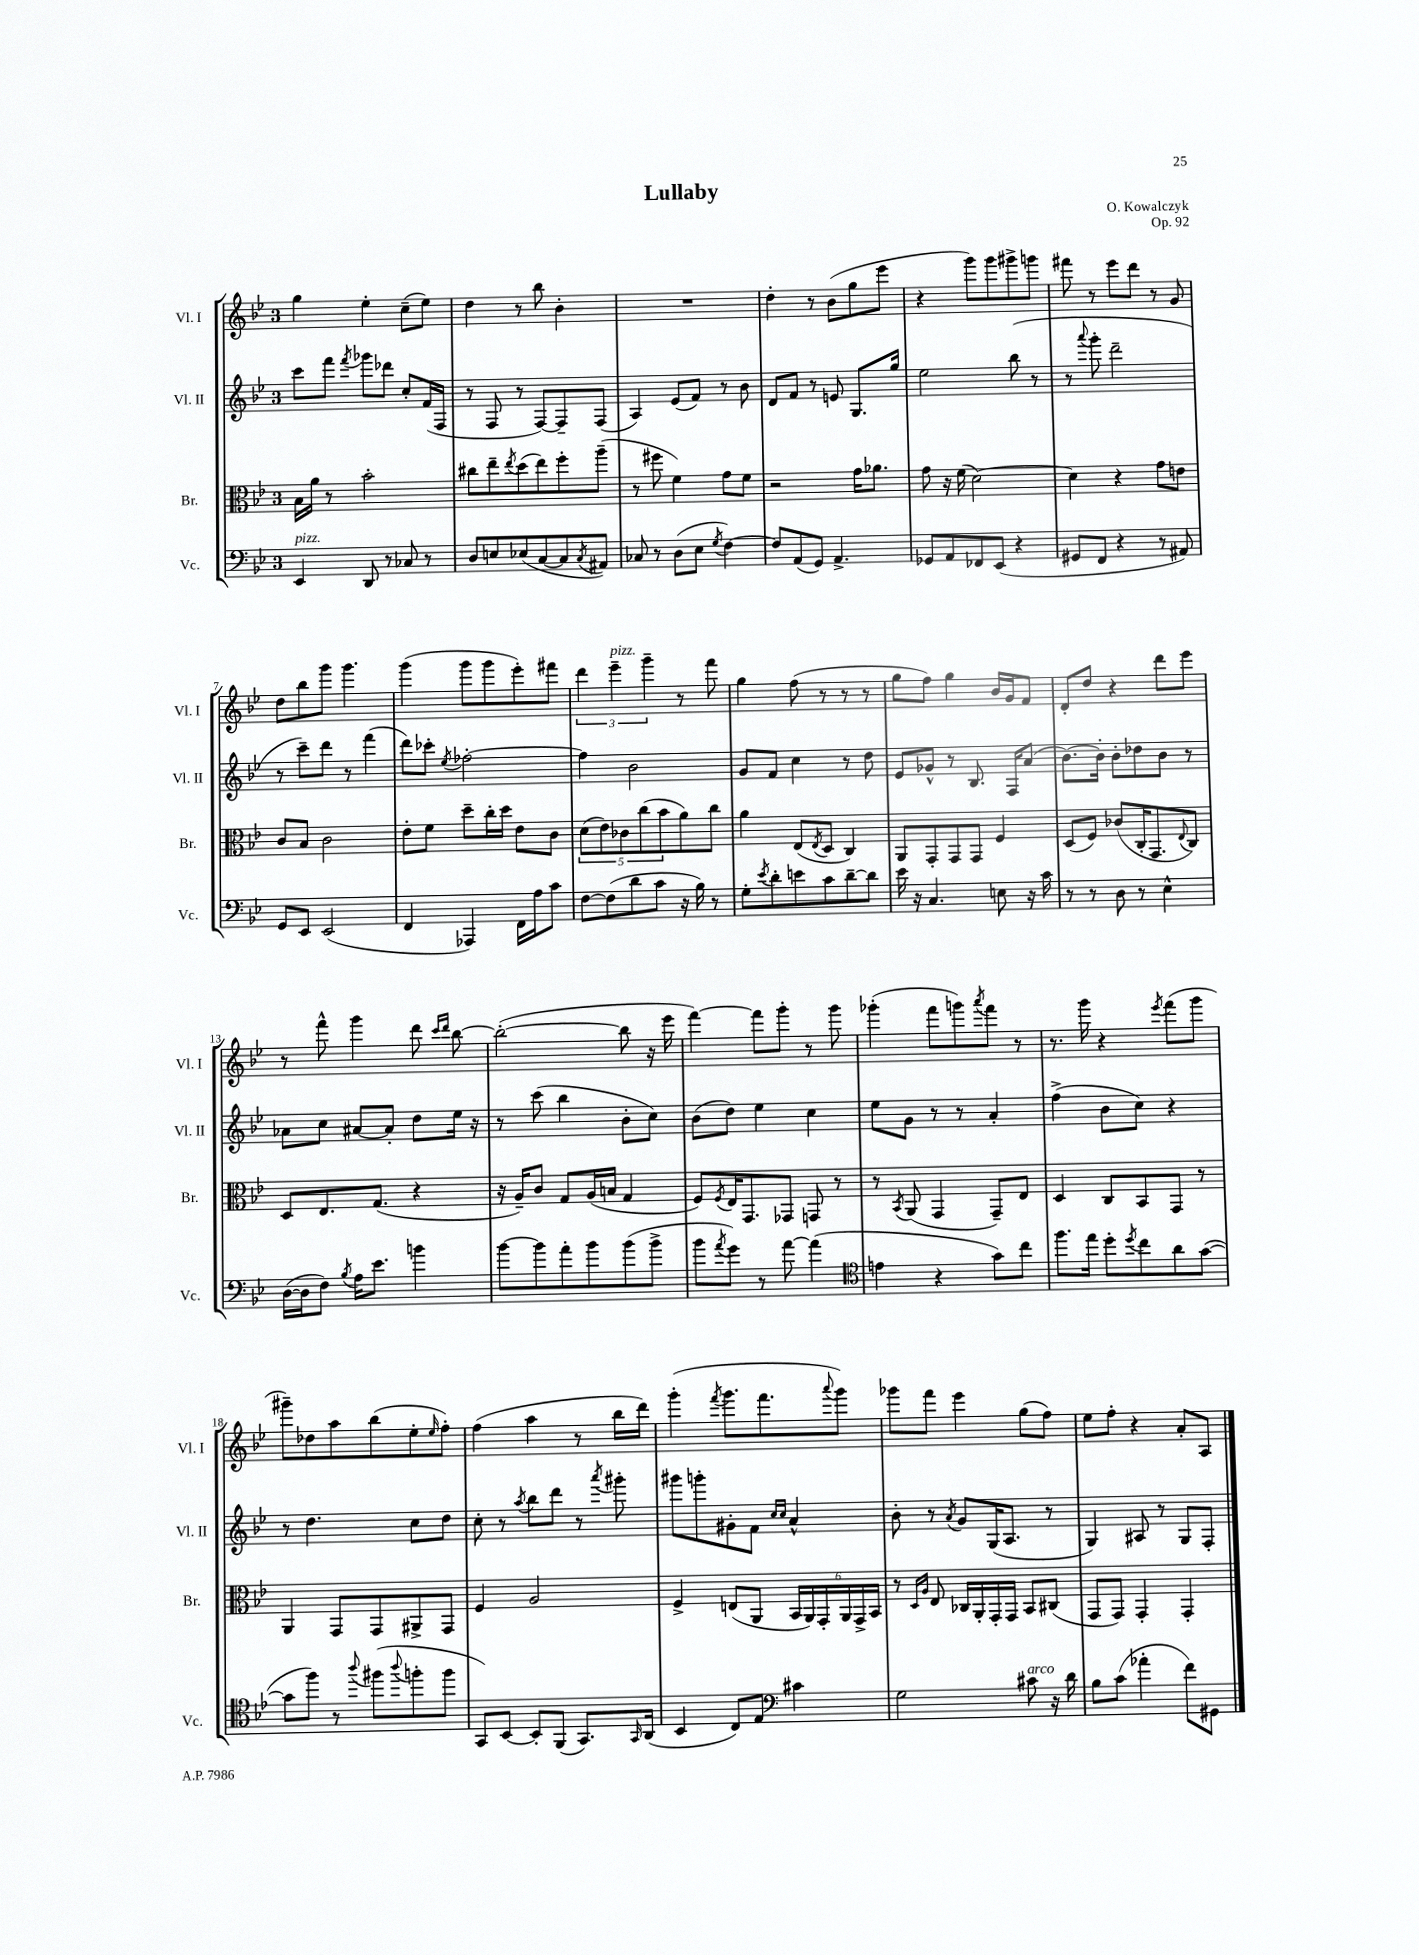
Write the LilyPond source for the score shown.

\header { title = "Lullaby" composer = "O. Kowalczyk" opus = "Op. 92" }
<<
\new StaffGroup <<
\new Staff = "s0" \with { instrumentName = "Vl. I" shortInstrumentName = "Vl. I" } {
    \clef treble \key bes \major \once \override Staff.TimeSignature.style = #'single-digit \time 3/4
    g''4 ees''4-. c''8--( ees''8) |
    d''4 r8 bes''8 bes'4-. |
    R2. |
    d''4-. r8 bes'8( g''8 ees'''8 |
    r4 g'''8) g'''8 gis'''8-> g'''8 |
    fis'''8 r8 ees'''8 d'''8 r8 g'8 |
    d''8 bes''8 g'''8 g'''4. |
    g'''4( g'''8 g'''8 ees'''8-.) fis'''8 |
    \tuplet 3/2 { d'''4 ees'''4--^\markup { \italic "pizz." } g'''4-- } r8 f'''8 |
    g''4 f''8( r8 r8 r8 |
    g''8 f''8) g''4 bes'16 g'16 f'8 |
    d'8-. d''8 r4 d'''8 ees'''8 |
    r8 f'''8-^ g'''4 d'''8 \grace { c'''16 d'''16 } bes''8~ |
    bes''2~-.( bes''8 r16 ees'''16 |
    f'''4~) f'''8 g'''8-. r8 g'''8 |
    ges'''4-.( f'''8 g'''8) \acciaccatura { a'''8 } f'''8 r8 |
    r8. g'''16 r4 \acciaccatura { ees'''8 } f'''8( g'''8 |
    gis'''8--) des''8 a''8 bes''8( ees''8-. \grace { ees''16 } f''8-.) |
    f''4( a''4 r8 bes''16 d'''16) |
    g'''4-.( \acciaccatura { f'''8 } g'''8. f'''8. \appoggiatura { a'''8 } g'''8) |
    ges'''8 f'''8 ees'''4 g''8( f''8) |
    ees''8 f''8-. r4 a'8-. a8 \bar "|." |
}
\new Staff = "s1" \with { instrumentName = "Vl. II" shortInstrumentName = "Vl. II" } {
    \clef treble \key bes \major \once \override Staff.TimeSignature.style = #'single-digit \time 3/4
    c'''8 f'''8 \acciaccatura { f'''8 } ges'''8 des'''8 c''8-. f'16( f16 |
    r8 f8 r8 f8~) f8-- f8( |
    a4) ees'8( f'8) r8 bes'8 |
    d'8 f'8 r8 e'8 g8. g''16 |
    ees''2 bes''8( r8 |
    r8 \appoggiatura { a'''8 } g'''8-. d'''2-- |
    r8 c'''8--) d'''8 r8 f'''4( |
    d'''8) ces'''8-. \acciaccatura { ees''8 } fes''2~-. |
    fes''4 bes'2 |
    g'8 f'8 c''4 r8 d''8 |
    ees'8 ges'8-^ r8 bes8. f16 a'8( |
    bes'8.~) bes'16-. bes'8-. des''8 bes'8 r8 |
    aes'8 c''8 ais'8~ ais'8-. d''8 ees''16 r16 |
    r8 c'''8( bes''4 bes'8-. c''8) |
    bes'8( d''8) ees''4 c''4 |
    ees''8 g'8 r8 r8 a'4-. |
    f''4->( bes'8 c''8) r4 |
    r8 d''4. c''8 d''8 |
    c''8-. r8 \acciaccatura { a''8 } bes''8 d'''8 r8 \acciaccatura { a'''8 } gis'''8-. |
    gis'''8 g'''8-. gis'8-. f'8 \grace { c''16 c''16 } a'4-^ |
    bes'8-. r8 \acciaccatura { a'8 } g'8 g16( a8. r8 |
    g4) ais8 r8 g8 f8-. \bar "|." |
}
\new Staff = "s2" \with { instrumentName = "Br." shortInstrumentName = "Br." } {
    \clef alto \key bes \major \once \override Staff.TimeSignature.style = #'single-digit \time 3/4
    bes16 a'16 r8 bes'2-. |
    cis''8 ees''8-- \acciaccatura { ees''8 } d''8( ees''8) f''8-. a''8--( |
    r8 fis''8 f'4) g'8 f'8 |
    r2 g'16 aes'8. |
    g'8 r16 f'16( d'2~) |
    d'4 r4 g'8 e'8 |
    c'8 bes8 c'2 |
    ees'8-. f'8 d''8-- c''16-. d''16 ees'8 c'8 |
    \tuplet 5/4 { d'8( ees'8) ces'8 c''8( bes'8 } a'8) c''8 |
    a'4 ees8( \acciaccatura { ees8 } d8 c4) |
    a,8 g,8-. g,8 g,8 f4 |
    d8( f8) ces'8( c16-. g,8. \appoggiatura { ees8 } c8) |
    d8 ees8. g8.( r4 |
    r16 a16--) c'8 g8 a16( b16 g4 |
    f8) \acciaccatura { f8 } ees16 g,8. ges,8 g,8 r8 |
    r8 \acciaccatura { bes,8 } a,8( g,4 g,8--) ees8 |
    d4 c8 bes,8 g,8 r8 |
    a,4 g,8 g,8 ais,8-> g,8 |
    f4 a2 |
    f4-> e8( a,8 \tuplet 6/4 { bes,16 a,16) g,16-. a,16 g,16-> bes,16 } |
    r8 \grace { d16 a16 } ees8 ces16 a,16-. g,16-. g,16 bes,8 cis8( |
    g,8 g,8) g,4-. g,4-. \bar "|." |
}
\new Staff = "s3" \with { instrumentName = "Vc." shortInstrumentName = "Vc." } {
    \clef bass \key bes \major \once \override Staff.TimeSignature.style = #'single-digit \time 3/4
    ees,4^\markup { \italic "pizz." } d,8 r8 ces8 r8 |
    d8 e8 ees8( c8~ c8 \acciaccatura { c8 } ais,8) |
    ces8 r8 d8( ees8 \acciaccatura { g8 } f4~) |
    f8 a,8( g,8) a,4.-> |
    ges,8 a,8 fes,8 ees,8( r4 |
    gis,8 f,8 r4 r8 ais,8) |
    g,8 ees,8 ees,2( |
    f,4 aes,,4) f,16 a16 c'8 |
    f8~ f8( d'8 c'8 r16 bes16) r8 |
    g8-. \acciaccatura { ees'8 } d'8-. e'8 c'8 d'8~-- d'8 |
    ees'16 r16 c4. e8 r16 c'16 |
    r8 r8 d8 r8 ees4-^ |
    d16~( d16 f8) \acciaccatura { bes8 } a16 ees'8. b'4 |
    bes'8~ bes'8 a'8-. bes'8 bes'8( bes'8-> |
    bes'8 \acciaccatura { a'8 } g'8) r8 a'8~ a'4( |
    \clef tenor e'4 r4 g'8) c''8 |
    f''8. ees''16 d''8-. \acciaccatura { d''8 } c''8 a'8 g'8~( |
    g'8 f''8) r8 \appoggiatura { a''8 } fis''8( \appoggiatura { a''8 } f''8-. f''8 |
    g,8) bes,8~ bes,8-. f,8( g,8.) \grace { g,16 } a,16( |
    bes,4 c8) ees8 \clef bass cis'4 |
    g2 cis'8^\markup { \italic "arco" } r16 d'16 |
    bes8 c'8( aes'4-. f'8) gis,8 \bar "|." |
}
>>
>>
